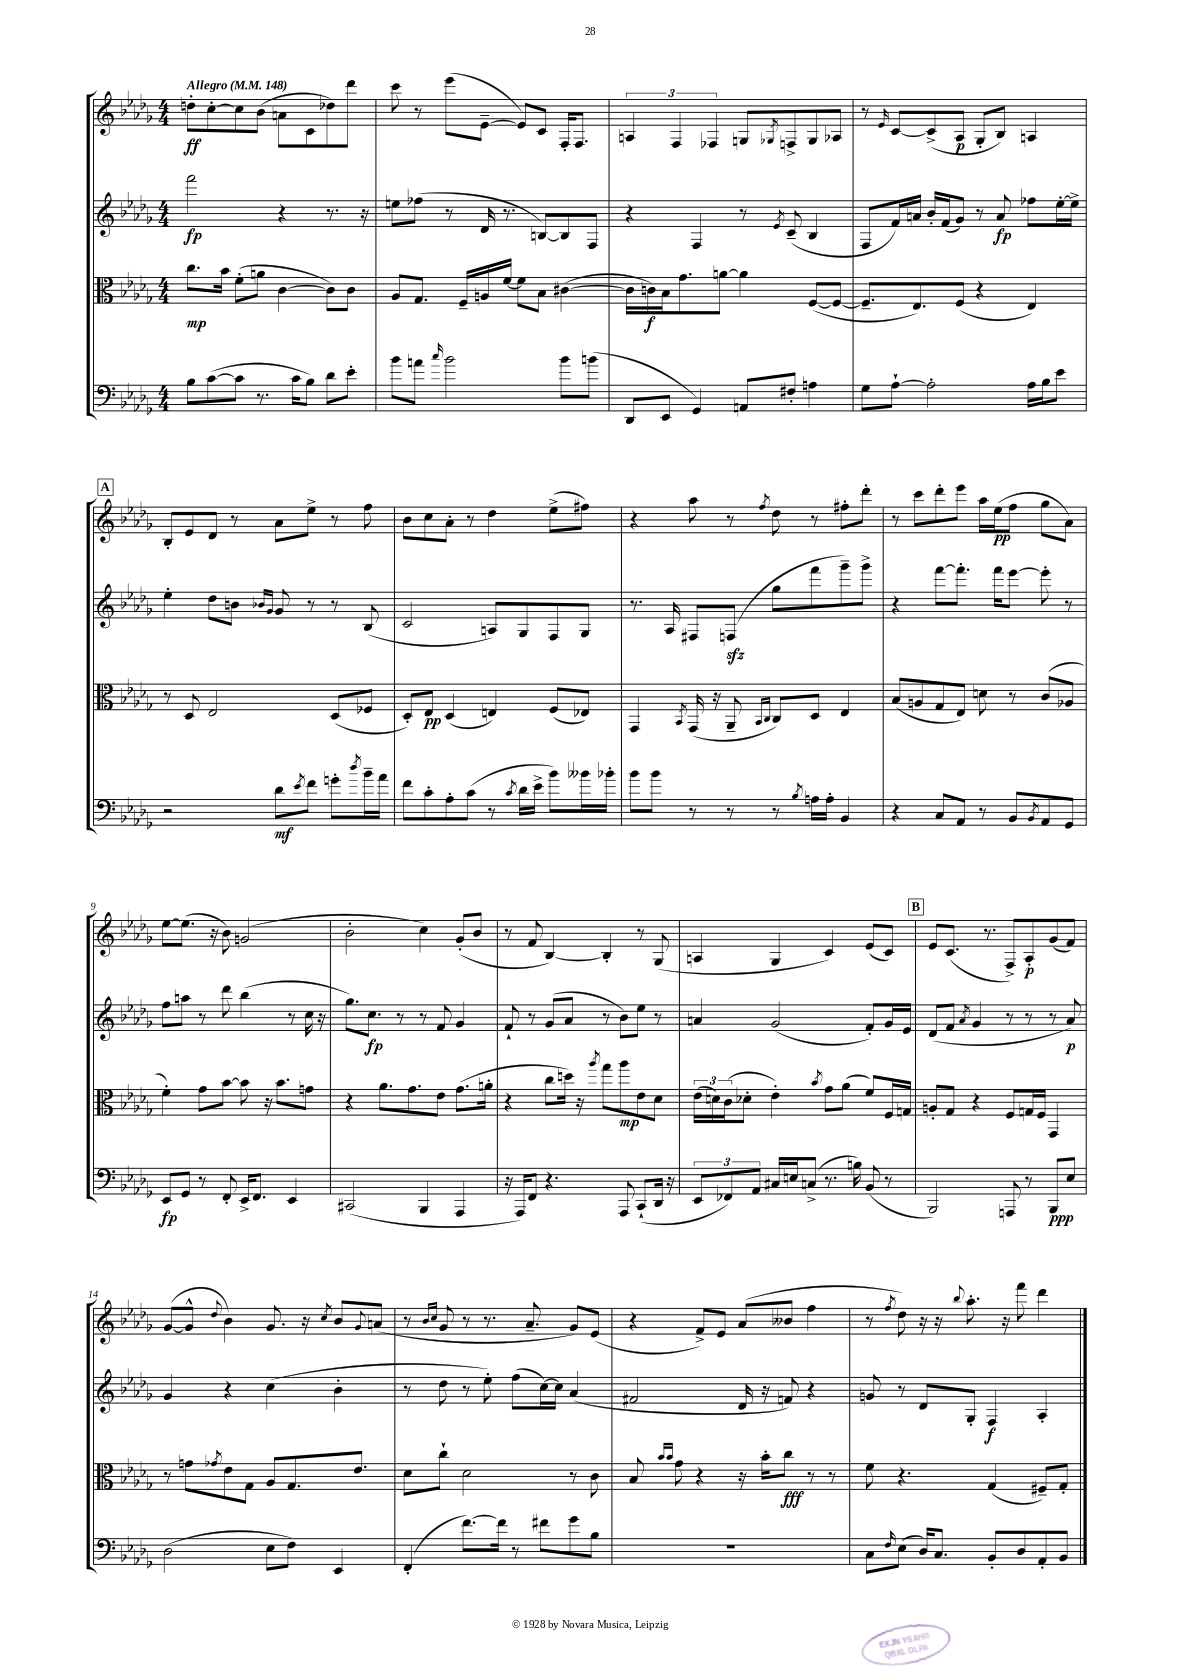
<<
\new StaffGroup <<
\new Staff = "s0" {
    \clef treble \key des \major \numericTimeSignature \time 4/4 \tempo "Allegro" 4 = 148
    d''8-.\ff c''8~-. c''8 bes'8( a'8 c'8 des''8) des'''8 |
    c'''8 r8 ees'''8( ees'8~-- ees'8) c'8 f16-. f8. |
    \tuplet 3/2 { a4 f4 fes4 } g8 \acciaccatura { ges8 } f8-> ges8 aes8 |
    r8 \grace { ees'16 } c'8~ c'8->( aes8\p ges8-. bes8) a4 |
    \mark \markup { \box "A" } bes8-. ees'8 des'8 r8 aes'8 ees''8-> r8 f''8 |
    bes'8 c''8 aes'8-. r8 des''4 ees''8->( fis''8) |
    r4 aes''8 r8 \acciaccatura { f''8 } des''8 r8 fis''8-. des'''8-. |
    r8 c'''8 des'''8-. ees'''8 aes''16 ees''16\pp( f''8 ges''8 aes'8) |
    ees''8~ ees''8.( r16 bes'8) g'2( |
    bes'2-. c''4) ges'8-.( bes'8 |
    r8 f'8 bes4~) bes4-. r8 ges8( |
    a4 ges4 c'4) ees'8( c'8) |
    \mark \markup { \box "B" } ees'8 c'8.( r8. f8->) aes8-.\p ges'8( f'8) |
    ges'8~( ges'8-^ \appoggiatura { des''8 } bes'4) ges'8. r16 \acciaccatura { c''8 } bes'8 \appoggiatura { ges'8 } a'8( |
    r8 \grace { bes'16 c''16 } ges'8 r8 r8. aes'8.-- ges'8) ees'8( |
    r4 f'8->) ees'8 aes'8( beses'8 f''4 |
    r8 \acciaccatura { f''8 } des''8) r16 r16 \appoggiatura { bes''8 } aes''8.-. r16 f'''8 des'''4 \bar "|." |
}
\new Staff = "s1" {
    \clef treble \key des \major \numericTimeSignature \time 4/4
    f'''2\fp r4 r8. r16 |
    e''8 fes''8( r8 des'16 r8. b8~) b8 f8 |
    r4 f4 r8 \acciaccatura { ees'8 } c'8--( bes4 |
    f8 f'16) a'16 bes'16-. f'16( ges'8) r8 a'8\fp fes''8 ees''16~-. ees''16-> |
    \mark \markup { \box "A" } ees''4-. des''8 b'8 \grace { bes'16 ges'16 } ges'8 r8 r8 bes8( |
    c'2 a8) ges8 f8 ges8 |
    r8. aes16 fis8 f8\sfz( ges''8 f'''8 ges'''8--) ges'''8-> |
    r4 f'''8~ f'''8.-. f'''16 ees'''8~ ees'''8-. r8 |
    f''8 a''8 r8 des'''8 bes''4( r8 c''16 r16 |
    ges''8.) c''8.\fp r8 r8 f'8 ges'4 |
    f'8-! r8 ges'8( aes'8 r8 bes'8) ees''8 r8 |
    a'4 ges'2( f'8-.) ges'16 ees'16 |
    \mark \markup { \box "B" } des'8( f'8 \acciaccatura { aes'8 } ges'4 r8 r8 r8 aes'8\p) |
    ges'4 r4 c''4( bes'4-. |
    r8 des''8 r8 ees''8-.) f''8( c''16~) c''16 aes'4( |
    fis'2 des'16 r16 f'8) r4 |
    g'8 r8 des'8 ges8-. f4\f aes4-. \bar "|." |
}
\new Staff = "s2" {
    \clef alto \key des \major \numericTimeSignature \time 4/4
    c''8.\mp bes'16 f'8-.( a'8 c'4~ c'8) c'8 |
    aes8 ges8. f16-- a16 f'16~ f'8 bes8 cis'4~( |
    cis'16 c'16\f) bes16 ges'8. a'8~ a'4 f8~( f8~ |
    f8.-- ees8.) f8( r4 ees4) |
    \mark \markup { \box "A" } r8 des8 ees2 des8( fes8 |
    des8-.) ees8\pp des4( e4) f8( ees8) |
    ges,4 \acciaccatura { bes,8 } ges,16( r16 aes,8-- \grace { bes,16 c16 } c8) des8 ees4 |
    bes8( a8 ges8 ees8) d'8 r8 c'8( aes8 |
    f'4-.) ges'8 bes'8~ bes'8 r16 bes'8. g'8 |
    r4 aes'8. ges'8. ees'8 ges'8.( a'16-. |
    r4 c''8 d''16) r16 \acciaccatura { aes''8 } ges''8 aes''8\mp ees'8 des'8 |
    \tuplet 3/2 { ees'16( d'16) c'16( } des'8-. ees'4-.) \acciaccatura { bes'8 } ges'8 aes'8( f'8) f16 g16 |
    \mark \markup { \box "B" } a8-. ges8 r4 f8 g16 f16 ges,4 |
    r8 g'8 \acciaccatura { ges'8 } ees'8 ges8 aes8 ges8. ees'8. |
    des'8 c''8-! des'2 r8 c'8 |
    bes8 \grace { bes'16 bes'16 } ges'8 r4 r16 bes'16-. c''8\fff r8 r8 |
    f'8 r4. ges4( fis8--) ges8-. \bar "|." |
}
\new Staff = "s3" {
    \clef bass \key des \major \numericTimeSignature \time 4/4
    bes8 c'8~( c'8 r8. c'16 bes8) des'8 ees'8-. |
    bes'8 a'8 \grace { c''16 } bes'2 bes'8 b'8( |
    des,8 ees,8 ges,4) a,8 fis8-. a4 |
    ges8 aes8~-! aes2-. aes16 bes16 ees'8 |
    \mark \markup { \box "A" } r2 des'8\mf \acciaccatura { ees'8 } f'8 g'8-. \acciaccatura { des''8 } bes'16-- aes'16 |
    f'8 c'8-. aes8-. c'8( r8 \acciaccatura { c'8 } des'16 ees'16-> bes'8) beses'16 bes'16-. |
    bes'8 bes'8 r8 r8 r8 \acciaccatura { bes8 } a16 a16-. bes,4 |
    r4 c8 aes,8 r8 bes,8 \acciaccatura { bes,8 } aes,8 ges,8 |
    ees,8\fp ges,8 r8 f,8-. ees,16-> f,8. ees,4 |
    cis,2( bes,,4 aes,,4 |
    r16 aes,,16) f,8 r4. aes,,8 c,8-!( des,16 r16 |
    \tuplet 3/2 { ees,8 fes,8) aes,8 } cis16 e16 c8->( r8. b16) bes,8( r8 |
    \mark \markup { \box "B" } bes,,2) a,,8 r8 bes,,8\ppp ees8 |
    des2( ees8 f8) ees,4 |
    f,4-.( f'8.~) f'16 r8 fis'8 ges'8 bes8 |
    R1 |
    c8 \grace { f16 } ees8( des16) c8. bes,8-. des8 aes,8-. bes,8 \bar "|." |
}
>>
>>
